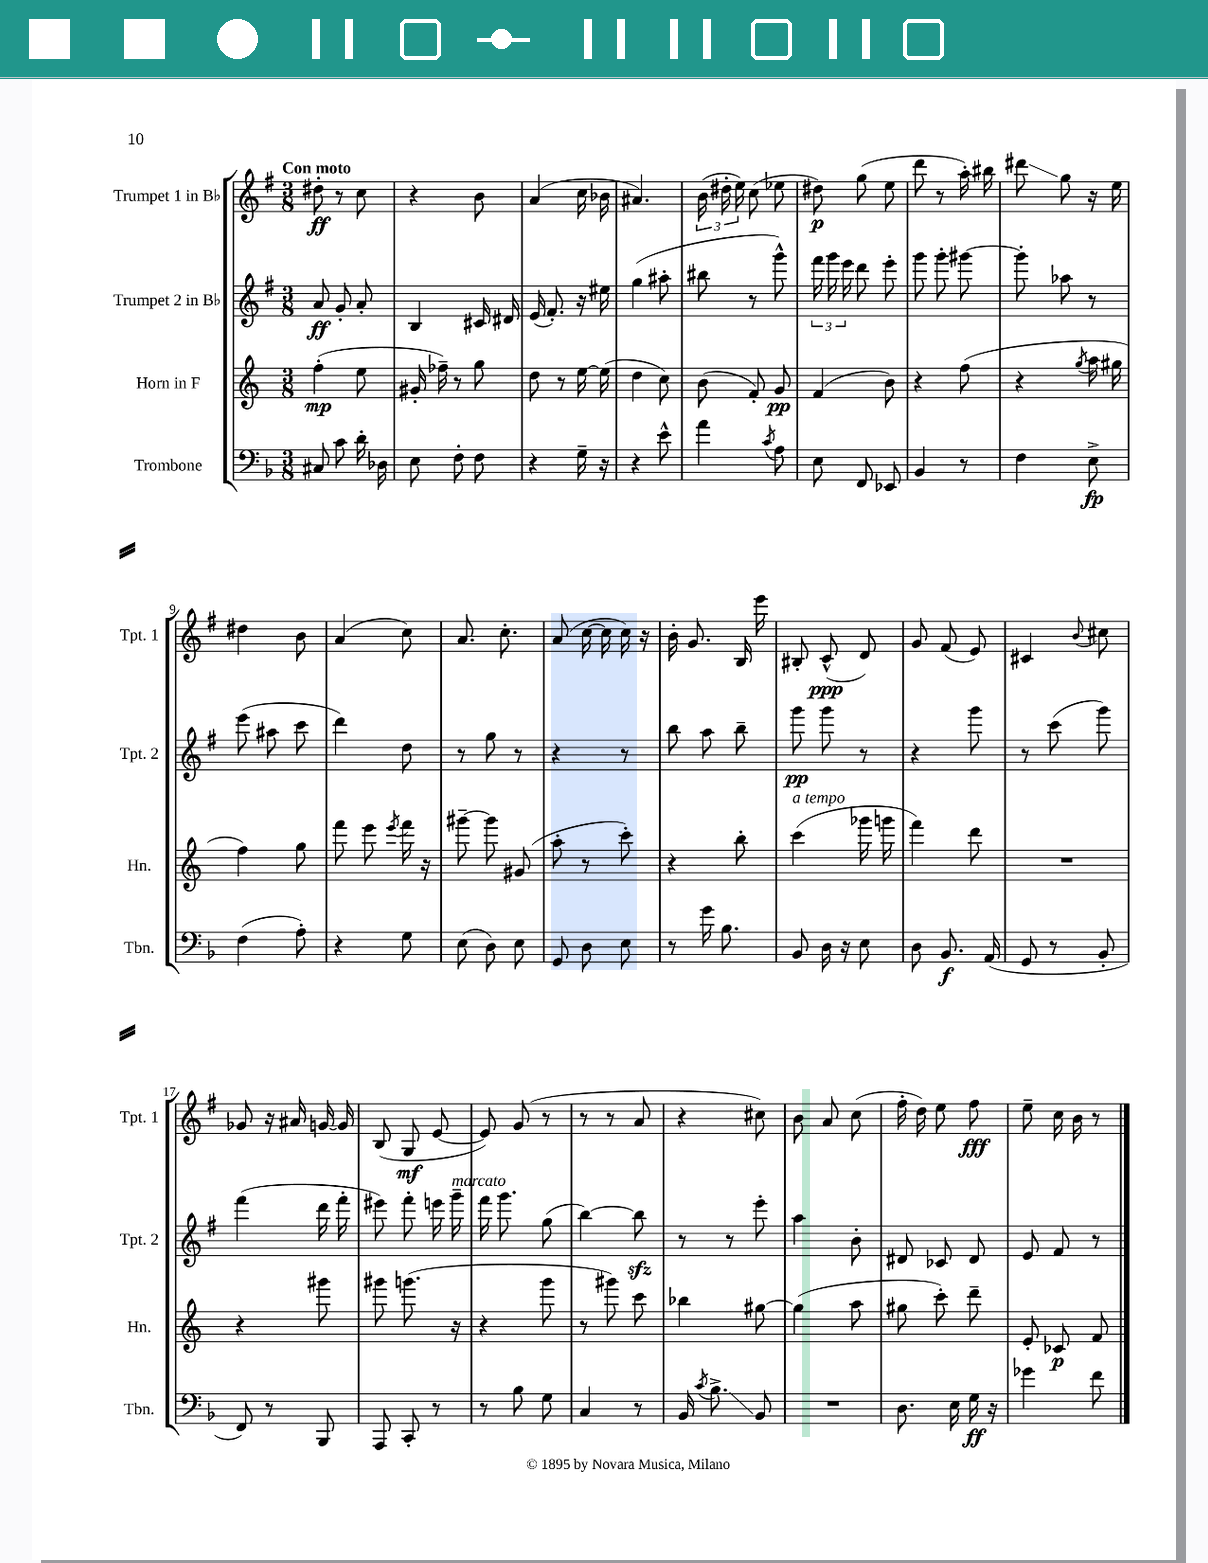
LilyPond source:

<<
\new StaffGroup <<
\new Staff = "s0" \with { instrumentName = "Trumpet 1 in Bb" shortInstrumentName = "Tpt. 1" } {
    \clef treble \key g \major \numericTimeSignature \time 3/8 \tempo "Con moto"
    \autoBeamOff dis''8-.\ff r8 c''8 |
    r4 b'8 |
    a'4( c''16 bes'16 |
    ais'4.) |
    \tuplet 3/2 { b'16( dis''16-. e''16) } c''8( ees''8 |
    dis''8\p) g''8( e''8 |
    d'''8 r8 a''16-.) bis''16 |
    dis'''8\glissando g''8 r16 e''16 |
    dis''4 b'8 |
    a'4( c''8) |
    a'8. c''8.-. |
    a'8( c''16~ c''16 c''16) r16 |
    b'16-. g'8. b16 e'''16 |
    bis8-. c'8-^\ppp( d'8) |
    g'8 fis'8( e'8) |
    cis'4 \appoggiatura { b'8 } cis''8 |
    ges'8 r16 ais'16 g'16~ g'16 |
    b8( g8\mf e'8~ |
    e'8) g'8( r8 |
    r8 r8 a'8 |
    r4 cis''8) |
    b'8 a'8 c''8( |
    fis''16-. d''16) e''8 fis''8\fff |
    e''8-- c''16 b'16 r8 \bar "|." |
}
\new Staff = "s1" \with { instrumentName = "Trumpet 2 in Bb" shortInstrumentName = "Tpt. 2" } {
    \clef treble \key g \major \numericTimeSignature \time 3/8
    \autoBeamOff a'8\ff g'8-. a'8-. |
    b4 cis'16 dis'16 |
    e'16( fis'8.-.) r16 eis''16 |
    g''4( ais''8-. |
    bis''8 r8 g'''8-^) |
    \tuplet 3/2 { fis'''16 g'''16 e'''16 } d'''8 e'''8-. |
    g'''8 g'''8-. gis'''8~ |
    gis'''8-. aes''8 r8 |
    e'''8( ais''8 c'''8 |
    d'''4) d''8 |
    r8 g''8 r8 |
    r4 r8 |
    b''8 a''8 b''8-- |
    g'''8\pp g'''8 r8 |
    r4 g'''8 |
    r8 c'''8( g'''8) |
    fis'''4( d'''16 fis'''16-. |
    eis'''8) fis'''8-. e'''16 g'''16--^\markup { \italic "marcato" } |
    fis'''16 g'''8. g''8( |
    b''4~) b''8\sfz |
    r8 r8 e'''8-. |
    a''4 b'8-. |
    dis'8 ces'8 dis'8 |
    e'8 fis'8 r8 \bar "|." |
}
\new Staff = "s2" \with { instrumentName = "Horn in F" shortInstrumentName = "Hn." } {
    \clef treble \key c \major \numericTimeSignature \time 3/8
    \autoBeamOff f''4-.\mp( e''8 |
    gis'16-. fes''16--) r8 g''8 |
    d''8 r8 e''16~ e''16( |
    d''4 c''8) |
    b'8( f'8-.) g'8\pp |
    f'4( b'8) |
    r4 f''8( |
    r4 \acciaccatura { g''8 } a''16 gis''16 |
    f''4) g''8 |
    f'''8 e'''8 \acciaccatura { e'''8 } f'''16 r16 |
    gis'''8~-- gis'''8 gis'8( |
    a''8-. r8 c'''8-.) |
    r4 b''8-. |
    c'''4^\markup { \italic "a tempo" }( ges'''16 g'''16 |
    f'''4) d'''8 |
    R4. |
    r4 gis'''8 |
    gis'''8 g'''8.( r16 |
    r4 g'''8 |
    r8 gis'''8) c'''8 |
    bes''4 gis''8~ |
    gis''4( a''8 |
    gis''8 c'''8-.) d'''8-- |
    e'8-. ces'8\p f'8 \bar "|." |
}
\new Staff = "s3" \with { instrumentName = "Trombone" shortInstrumentName = "Tbn." } {
    \clef bass \key f \major \numericTimeSignature \time 3/8
    \autoBeamOff cis8 c'8 d'16-. des16 |
    e8 f8-. f8 |
    r4 g16-- r16 |
    r4 e'8-^ |
    a'4 \acciaccatura { c'8 } a8 |
    e8 f,8 ees,8 |
    bes,4 r8 |
    f4 e8->\fp |
    f4( a8-.) |
    r4 g8 |
    e8( d8) e8 |
    g,8 d8 e8 |
    r8 g'16 bes8. |
    bes,8 d16 r16 e8 |
    d8 bes,8.\f a,16( |
    g,8 r8 bes,8-. |
    f,8) r8 bes,,8 |
    a,,8 c,8-. r8 |
    r8 bes8 g8 |
    c4 r8 |
    bes,16 \acciaccatura { c'8 } bes8.->\glissando bes,8 |
    R4. |
    d8. e16 g16\ff r16 |
    ges'4 f'8 \bar "|." |
}
>>
>>
